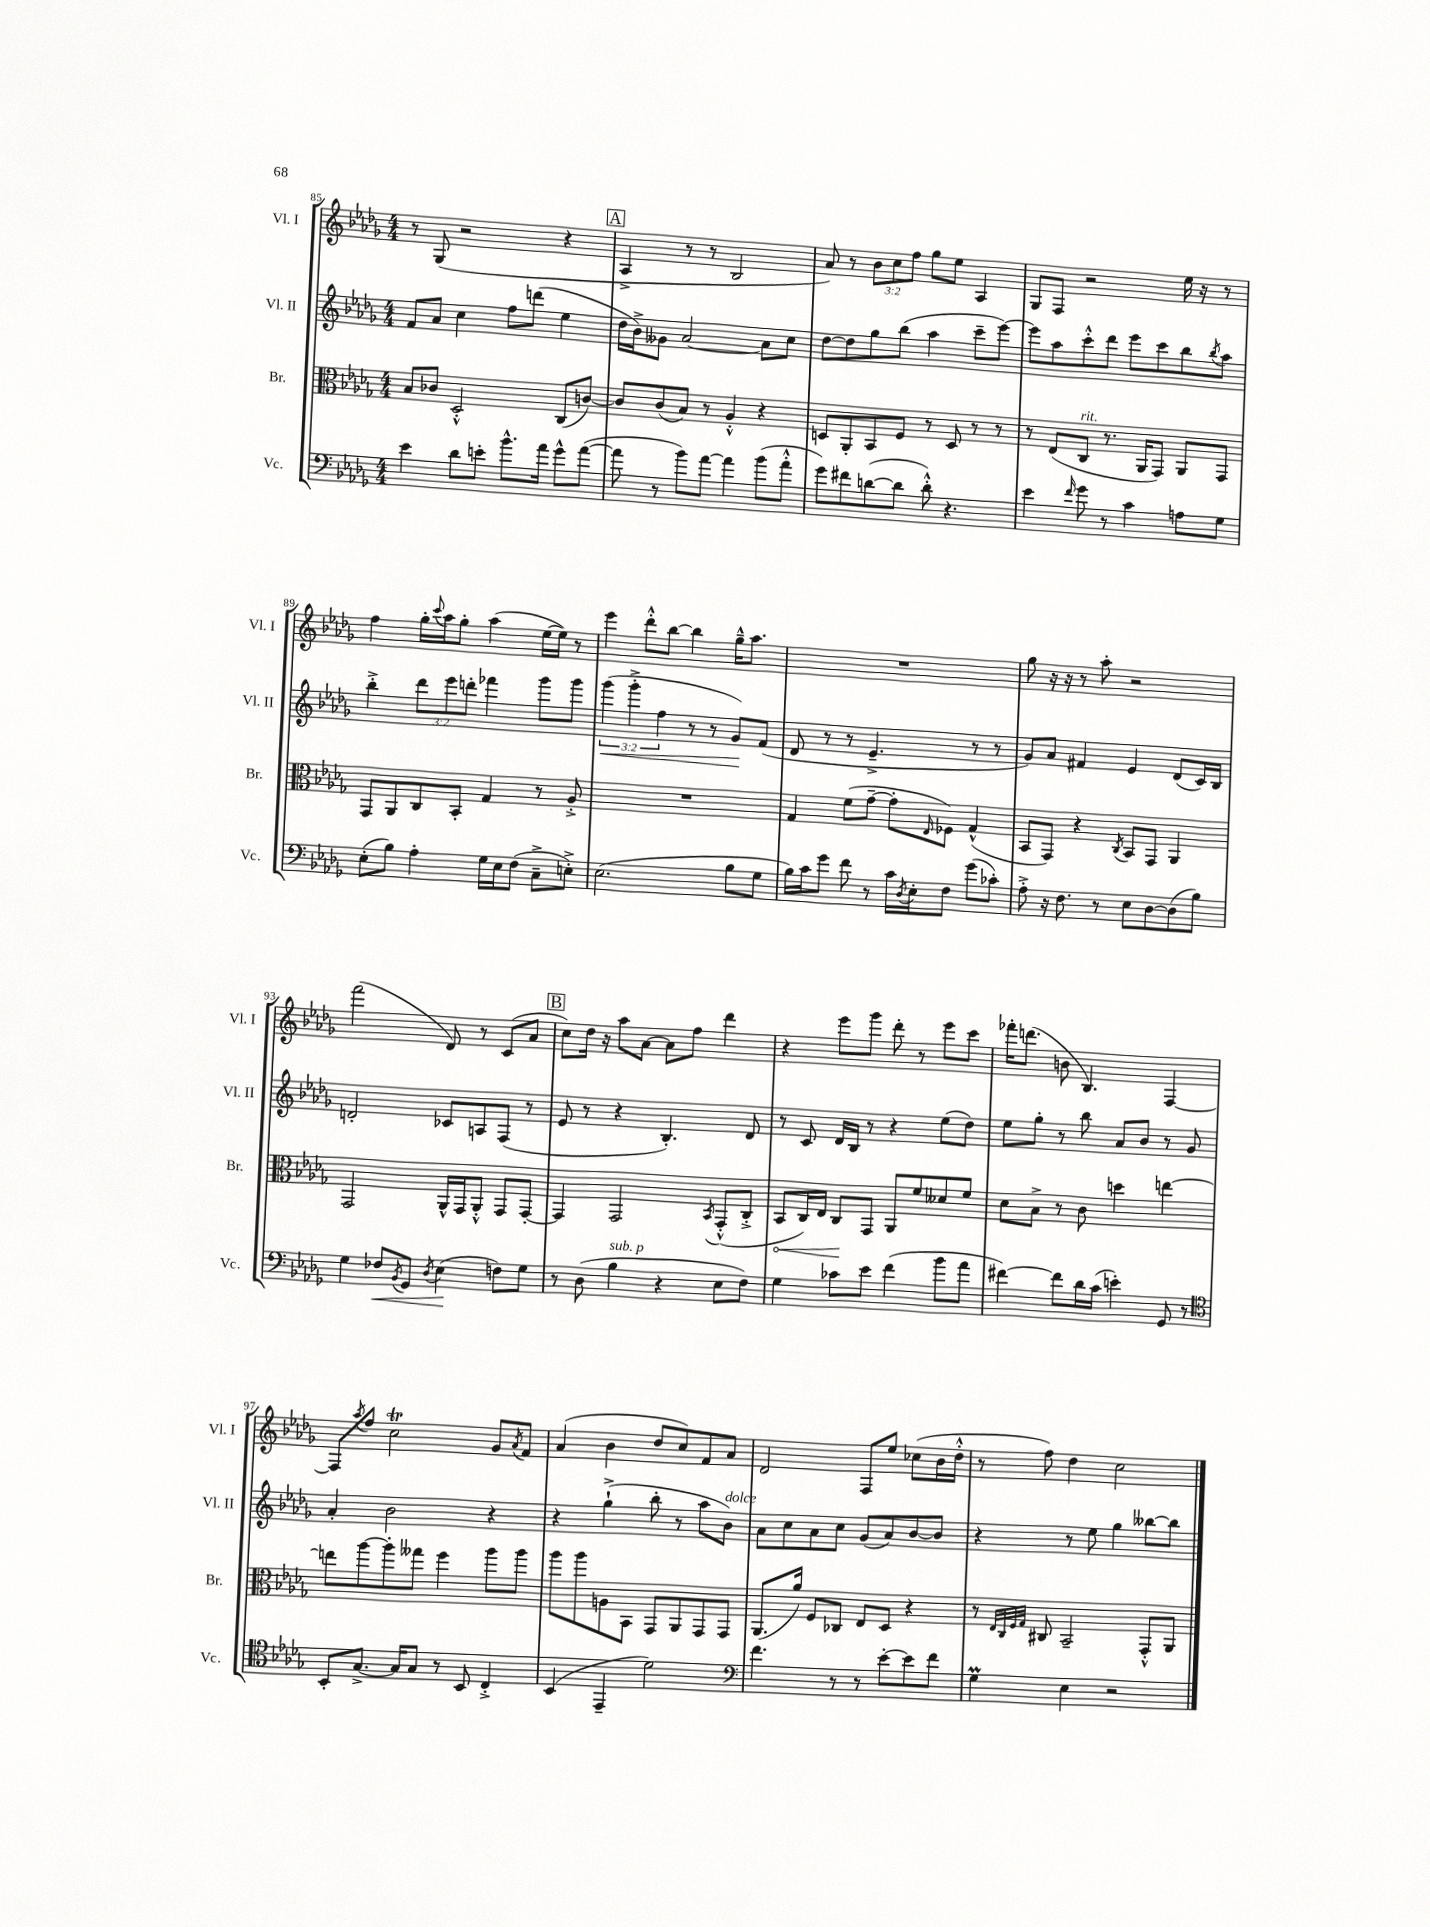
<<
\new StaffGroup <<
\new Staff = "s0" \with { instrumentName = "Vl. I" shortInstrumentName = "Vl. I" } {
    \clef treble \key des \major \numericTimeSignature \time 4/4 \override Staff.TupletNumber.text = #tuplet-number::calc-fraction-text
    r8 ges8( r2 r4 |
    \mark \markup { \box "A" } aes4-> r8 r8 bes2 |
    aes'8) r8 \tuplet 3/2 { bes'8 c''8 f''8 } ges''8 ees''8 aes4 |
    ges8 f8 r2 ees''16 r16 r8 |
    f''4 ges''16-. \appoggiatura { c'''8 } aes''16 ges''8-. aes''4( ees''16~ ees''16) r8 |
    ees'''4 des'''8-.-^ bes''8~ bes''4 ges''16---^ aes''8. |
    R1 |
    ges''8 r16 r16 r8 aes''8-. r2 |
    f'''2( des'8) r8 c'8( aes'8 |
    \mark \markup { \box "B" } c''8) des''16 r16 aes''8 aes'8~ aes'8 f''8 des'''4 |
    r4 ees'''8 ges'''8 des'''8-. r8 ees'''8 c'''8 |
    fes'''16-. d'''8.( b'8 bes4.) f4~ |
    f8 \acciaccatura { aes''8 } f''8 c''2\trill ges'8 \acciaccatura { aes'8 } f'8 |
    aes'4( bes'4 des''8 c''8) f'8 aes'8 |
    des'2 f8 ees''8 ces''8( bes'16 des''16-.-^ |
    r8 f''8) des''4 c''2 \bar "|." |
}
\new Staff = "s1" \with { instrumentName = "Vl. II" shortInstrumentName = "Vl. II" } {
    \clef treble \key des \major \numericTimeSignature \time 4/4 \override Staff.TupletNumber.text = #tuplet-number::calc-fraction-text
    f'8 aes'8 c''4 f''8 d'''8( ees''4 |
    \mark \markup { \box "A" } des''16 bes'16->) geses'8 aes'2~ aes'8 c''8 |
    des''8~ des''8 ges''8 bes''8( aes''4 c'''8-- ees'''8~) |
    ees'''8 aes''8 c'''8-.-^ des'''8 ees'''8 c'''8 bes''8 \acciaccatura { bes''8 } aes''8 |
    bes''4-.-> \tuplet 3/2 { des'''8 ees'''8 d'''8-. } fes'''4 ges'''8 ges'''8 |
    \tuplet 3/2 { ges'''4\<( ges'''4-.-> f''4 } r8 r8 ges'8\!) f'8( |
    des'8 r8 r8 ees'4.---> r8 r8 |
    ges'8) aes'8 fis'4 ees'4 des'8( c'16) bes16 |
    d'2-. ces'8 a8 f8( r8 |
    \mark \markup { \box "B" } ees'8 r8 r4 bes4.-.) des'8 |
    r8 c'8 des'16 bes16 r8 r4 ees''8( des''8) |
    ees''8 ges''8-. r8 bes''8 aes'8 bes'8 r8 ges'8 |
    aes'4-. bes'2 r4 |
    r4 ges''4-!->( bes''8-. r8 aes''8 bes'8^\markup { \italic "dolce" }) |
    aes'8 c''8 aes'8 c''8 ges'8( aes'8) bes'8~ bes'8 |
    r4 r8 ees''8 ges''4 beses''8~ beses''8 \bar "|." |
}
\new Staff = "s2" \with { instrumentName = "Br." shortInstrumentName = "Br." } {
    \clef alto \key des \major \numericTimeSignature \time 4/4
    bes8 ces'8 des2-.-^ c8( c'8~) |
    \mark \markup { \box "A" } c'8 c'8( bes8) r8 aes4-.-^ r4 |
    d8 aes,8-. bes,8 f8 r8 d8 r8 r8 |
    r8 ees8( c8^\markup { \italic "rit." } r8. aes,16 ges,8) aes,8 ges,8 |
    ges,8 aes,8 c8 bes,8-. ges4 r8 aes8-.-> |
    R1 |
    ges4 f'8( ges'8~-- ges'8-. \grace { ees16 } fes8) ges4-^( |
    bes,8 ges,8) r4 \acciaccatura { c8 } bes,8 ges,8 aes,4 |
    ges,2 aes,16-^ ges,16 aes,8-.-^ ges,8 ges,8~-. |
    \mark \markup { \box "B" } ges,4 ges,2 \acciaccatura { bes,8 } ges,8-.-^( c8-.-> |
    \once \override Hairpin.circled-tip = ##t bes,8\< c16) ees16 c8\! ges,8 aes,8 f'8 deses'8 f'8 |
    des'8 bes8-> r8 c'8 d''4 e''4~ |
    e''8 aes''8~ aes''8-. geses''8 f''4 aes''8 aes''8 |
    aes''8 aes''8 a8 bes,8 ges,8 aes,8 ges,8 ges,8 |
    aes,8.( aes'16) f8 ces8 ees8 des8 r4 |
    r8 \grace { ees32 c32 f32 ges32 } cis8 bes,2-- ges,8-.-^ aes,8 \bar "|." |
}
\new Staff = "s3" \with { instrumentName = "Vc." shortInstrumentName = "Vc." } {
    \clef bass \key des \major \numericTimeSignature \time 4/4
    ees'4 des'8 e'8-. bes'8.-^ aes'16 ges'8-^ aes'8~( |
    \mark \markup { \box "A" } aes'8 r8 bes'8) aes'8~ aes'4 bes'8( aes'8-.-^ |
    ges'8) fis'8 d'8~( d'8 d'8-.-^) r4. |
    ees'4 \grace { f'16 } ges'8 r8 c'4 a8 ges8 |
    ees8-.( bes8) aes4-. ges16 ees16 f8( c8---> e8-.->) |
    ees2.( bes8 ges8 |
    bes16) c'16 ges'8 f'8 r8 c'16 \acciaccatura { des8 } ees16-. f8 ges'8( ces'8-.) |
    aes8-.-> r16 f8. r8 ees8 des8~ des8( bes8) |
    ges4 fes8\< \acciaccatura { bes,8 } ges,8 \acciaccatura { des8 } ees4\!( f8) ges8 |
    \mark \markup { \box "B" } r8 des8( bes4^\markup { \italic "sub. p" } r4 ees8 f8) |
    ges4 ces'8 ees'8 f'4( bes'8 aes'8 |
    fis'4~) fis'8 des'16 c'16( e'4-.) ges,8 r8 |
    \clef tenor bes,8-. ges8.~-> ges16 ges8 r8 bes,8 c4-.-> |
    bes,4( ees,4-- des'2) |
    \clef bass f'4. r8 r8 ees'8~-. ees'8 f'8 |
    ges4\prall ees4 r2 \bar "|." |
}
>>
>>
\layout { \context { \Score currentBarNumber = #85 } }
